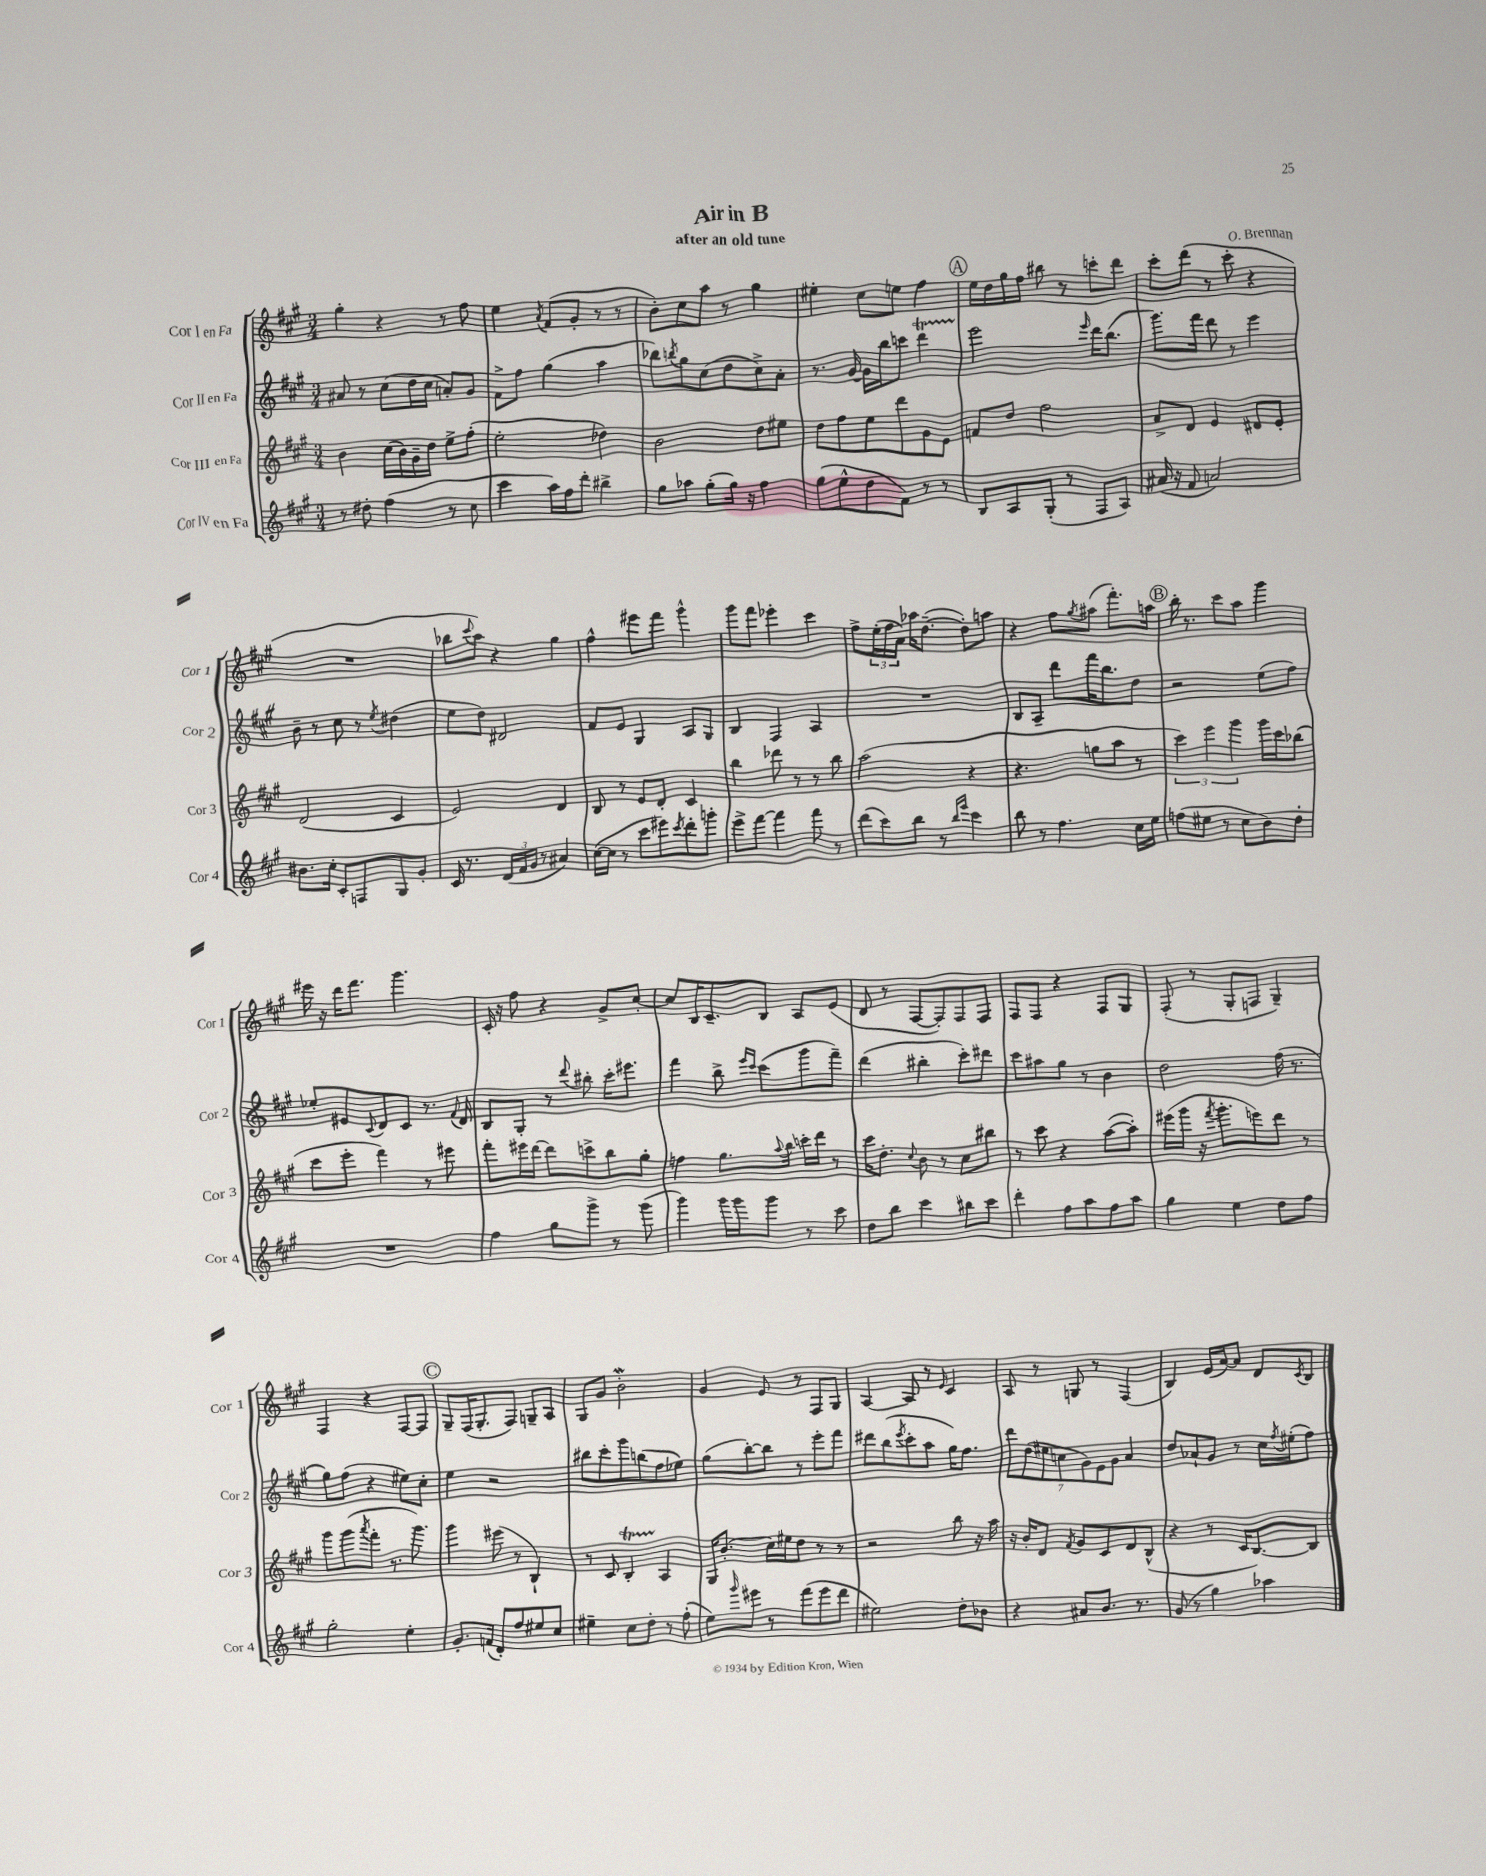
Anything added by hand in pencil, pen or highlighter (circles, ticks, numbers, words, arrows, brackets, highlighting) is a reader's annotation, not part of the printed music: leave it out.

**kern	**kern	**kern	**kern
*part4	*part3	*part2	*part1
*staff4	*staff3	*staff2	*staff1
*I"Cor IV en Fa	*I"Cor III en Fa	*I"Cor II en Fa	*I"Cor I en Fa
*I'Cor 4	*I'Cor 3	*I'Cor 2	*I'Cor 1
*clefG2	*clefG2	*clefG2	*clefG2
*k[f#c#g#]	*k[f#c#g#]	*k[f#c#g#]	*k[f#c#g#]
*M3/4	*M3/4	*M3/4	*M3/4
=1	=1	=1	=1
8r	4b\	8a#X/	4gg#'\
8dd#X'\	.	8r	.
(4ff#\	(16cc#\LL	(8cc#\L	4r
.	16b\)	.	.
.	16g#~\	16dd\L	.
.	16dd\JJ	16cc#\JJ	.
8r	8ee^\L	8an'/L)	8r
8cc#\	(8ff#'\J	8g#/J	8ff#\
=2	=2	=2	=2
4ccc#\	2ee'\	8f#^\L	4ee\
.	.	8ff#\J	.
.	.	.	8qa/
16aa\LL)	.	(4gg#\	(8f#/L
16ff#\J	.	.	.
8ddd'\J	.	.	8g#'/J
4bb#X^\	4dd-X\)	4aa\	8r
.	.	.	8r
=3	=3	=3	=3
8gg#\L	2b\	8bb-X\L)	8b'\L)
.	.	8qbbn/	.
8aa-X\J	.	8gg#\	8cc#\
(8gg#'\L	.	(8cc#\	8aa\J
16gg#\Jk)	.	8dd\	8r
16r	.	.	.
4ff#\	8dd\L	8cc#^\)	4gg#\
.	8ee#X\J	8a'\J	.
=4	=4	=4	=4
(8gg#\L	8dd\L	8.r	4ee#X'\
8ee^^\	8ff#\	.	.
.	.	[16g#/	.
8dd\	8ee\	16g#\LL]	8cc#\L
.	.	16bb\J	.
8f#\J)	8ddd\	8cccn\J	8een\J
8r	8g#\	4dddT\	4ff#\
8r	8e\J	.	.
!!LO:REH:place=s1:t=A
=5	=5	=5	=5
8B/L	8fn/L	2eee\	16ee\LL
.	.	.	16dd\
8A/	8dd/J	.	16gg#\
.	.	.	16ff#\JJ
(8G#'/J	2ff#\	.	8bb#X\
8r	.	.	8r
.	.	16qqeee/	.
8F#/L	.	16ddd\KL	8cccn'\L
.	.	(8.bb\J	.
8A/J)	.	.	8ddd\J
=6	=6	=6	=6
(16a#X/	8a^/L	8.ggg#\L)	8ccc#'\L
16r	.	.	.
8f#/	8d/J	.	(8ddd\J
.	.	16fff#\Jk	.
2an/)	4e/	8ddd\	8r
.	.	8r	8ccc#'\
.	8d#X/L	4eee\	4r
.	8e'/J	.	.
!!LO:LB:g=z
=7	=7	=7	=7
8.b#X\L	(2d/	8b~\	2.r
.	.	8r	.
16cc#'\Jk	.	.	.
8c#'/L	.	8cc#\	.
8Fn/	.	8r	.
.	.	8qee/	.
8G#/	4c#/	(4dd#X\	.
8g#'/J	.	.	.
=8	=8	=8	=8
16c#/	2e/)	8ee\L	8bb-X\L
8.r	.	.	.
.	.	.	8qqccc#/
.	.	8dd\J)	8aa\J)
(24d/LL	.	2d#X/	4r
24f#/	.	.	.
24g#/JJ	.	.	.
8r	.	.	.
4a#X/)	4d/	.	4gg#\
=9	=9	=9	=9
([16cc#\LL	8B/	8f#/L	4ff#^^\
16cc#\JJ]	.	.	.
8r	8r	8e/J	.
8ccc#\L	8e/L	4G#/	8eee#X\L
8eee#X\)	8d'/J	.	8fff#\J
8qccc#/	.	.	.
8ddd'\	4c#/	8A/L	4ggg#^^\
8gggn'\J	.	8G#/J	.
=10	=10	=10	=10
8eee^\L	4bb\	4B/	8ggg#\L
[8fff#\J	.	.	8fff#\J
4fff#\]	8ddd-X\	4F#/	4eee-X'\
.	8r	.	.
8fff#\	8r	4A/	4ccc#\
8r	8bb\	.	.
=11	=11	=11	=11
(8ddd\L	(2aa\	2.r	8ff#^\L
8ccc#\)	.	.	(24ee'\L
.	.	.	24ff#\
.	.	.	24a\JJ)
8bb\J	.	.	16aa-X\KL
.	.	.	([8.dd~\J
8r	.	.	.
16qqbb/LL	.	.	.
16qqeee/JJ	.	.	.
4ccc#\	4r	.	8dd'\L])
.	.	.	8aan\J
=12	=12	=12	=12
8bb\	4.r	8B/L	4r
8r	.	8A~/J	.
4.ff#\	.	8ddd\L	8ff#\L
.	.	.	8qgg#/
.	8ggn\L	16fff#\K	(8aa#X\J
.	.	8.bb\	.
.	8aa\J	.	8.fff#'\L)
16cc#\LL	8r	8dd\J	.
16ee\JJ	.	.	16aan\Jk
!!LO:REH:place=s1:t=B
=13	=13	=13	=13
(8ffn\L	6ccc#\)	2r	16bb'\
.	.	.	8.r
8ee#X\J	.	.	.
.	6eee\	.	.
8r	.	.	8ccc#\L
.	6ggg#\	.	.
8cc#\L	.	.	8aa\J
8b\)	16ggg#\LL	(8ee\L	4ggg#\
.	16ccc#\J	.	.
8dd'\J	(8bb-X\J	8ff#\J)	.
!!LO:LB:g=z
=14	=14	=14	=14
2.r	8ccc#\L	8ee-X'/L	16eee#X\
.	.	.	16r
.	8eee'\J	8e#X/	16ddd\KL
.	.	.	8.fff#\J
.	.	8qqc#/	.
.	4fff#\)	8d/	.
.	.	8c#/J	4.ggg#\
.	8r	8.r	.
.	8eee#X\	.	.
.	.	8qqf#/	.
.	.	16d/	.
=15	=15	=15	=15
4ff#\	8fff#'\L	8B/L	16c#'/
.	.	.	16r
.	16eee#X\L	8G#'/J	8ff#\
.	[16ddd\JJ	.	.
8gg#\L	8ddd\L]	8r	4r
.	.	8qqddd/	.
8ggg#^\J	8cccn^\	8bb#X'\	.
8r	8bb\	16ccc#'\KL	8g#^/L
.	.	8.eee#X\J	.
(8ggg#\	8gg#'\J	.	[8cc#'/J
=16	=16	=16	=16
4ggg#\)	4ffn\	4fff#\	8cc#/L]
.	.	.	16B/K
.	.	.	8.c#~/
16ggg#\LL	8.gg#\L	8bb^\	.
16ggg#\J	.	.	.
.	.	16qqeee/LL	.
.	.	16qqccc#/JJ	.
8ggg#\J	.	(8ccc#\L	8B/J
.	8qqaa/	.	.
.	16bb\Jk	.	.
8r	16cccn'\LL	8ggg#\	8A/L
.	16ddd\JJ	.	.
8ccc#\	8r	8fff#~\J)	(8e/J
=17	=17	=17	=17
8dd\L	16ccc#\KL	(4ddd\	8d/
.	8.dd'\J	.	.
8bb\J	.	.	8r
.	8qqcc#/	.	.
4ccc#\	8b\	4bb#X'\	[8F#/L
.	8r	.	8F#'/])
8bb#X\L	8cc#\L	8ccc#'\L)	8F#/
8ccc#\J	8bb#X\J	8ddd#X\J	8F#/J
=18	=18	=18	=18
4ddd'\	8r	8ccc#\L	8F#/L
.	8ccc#\	8aa#X\	8F#/J
8ff#\L	4r	8gg#\J	4r
8aa\	.	8r	.
8ff#\	([8aa\L	4b\	8F#/L
8aa\J	8aa'\J])	.	8G#/J
=19	=19	=19	=19
4gg#\	(16eee#X\LL	2dd\	(8F#'/
.	16ggg#\JJ	.	.
.	16r	.	8r
.	8qfff#/	.	.
.	8.ggg#'\L	.	.
4ee\	.	.	8G#'/L
.	8eeen\)	.	8Fn/J
8dd\L	8ddd\J	(16ff#\	4G#~/)
.	.	8.r	.
8ff#\J	8r	.	.
!!LO:LB:g=z
=20	=20	=20	=20
2gg#'\	8ggg#\L	8gg#\L)	4F#/
.	(8ggg#\	(8ff#\J	.
.	8qaaa/	.	.
.	8fff#'\J	4r	4r
.	8.r	.	.
4ee'\	.	8ee#X\L)	[8F#/L
.	8.ggg#\)	.	.
.	.	8cc#'\J	8F#/J]
!!LO:REH:place=s1:t=C
=21	=21	=21	=21
8.g#'/L	4ggg#\	4ee\	8G#~/L
.	.	.	(16F#/K
(16fn/Jk	.	.	8.G#'/
8d'/L)	(8eee#X\	2r	.
8ff#/	8r	.	8F#/J)
8ee#X/	4B`/)	.	8Gn~/L
8cc#/J	.	.	8A/J
=22	=22	=22	=22
4ee#X~\	8r	8bb#X\L	8G#/L
.	8c#/	8ccc#'\	8g#/J
8cc#\L	4BT'/	8ggg#\	2bW'\
8dd'\J	.	(8bbn\	.
8r	4A/	8ff#\	.
(8ff#'\	.	8ee-X\J)	.
=23	=23	=23	=23
8ee\L)	16G#/KL	(8gg#\L	4g#/
.	(8.b'/J	.	.
16qqggg#/	.	.	.
8eee#X\J	.	[8bb'\)	.
8r	16cc#\LL)	8bb\J]	8e/
.	16ee#X\J	.	.
(8fff#\L	8dd\J	8r	8r
8eee#\	8r	8eee'\L	8F#/L
8ddd\J	8r	8fff#\J	8G#/J
=24	=24	=24	=24
2ee#X\)	2r	8ddd#X\L	[4A/
.	.	(8bb\	.
.	.	8qeee/	.
.	.	8ccc#'\	8A/]
.	.	8aa\J	8r
.	.	.	16qqe/
8dd'\L	8bb\	16gg#\KL)	4c#/
.	.	8.ff#\J	.
8b-X\J	16r	.	.
.	16aa\	.	.
=25	=25	=25	=25
4r	16r	14ddd\L	8A/
.	16b'/KL	.	.
.	.	(14dd\	.
.	8d/J	.	8r
.	.	14ee#X\	.
.	.	14ccn\	.
.	8qf#/	.	.
8a#X/L	8g#/L	.	8Gn/
.	.	14g#\)	.
.	.	14e\	.
8.b/J	8c#/	.	8r
.	.	14g#\J	.
.	8d/	4a/	(4F#/
8.r	.	.	.
.	(8B^^/J	.	.
=26	=26	=26	=26
(8g#/	4r	8dd/L	4B/)
8r	.	8a-X`/	.
4gg#\)	8r	8g#/J	(16e/LL
.	.	.	[16a/J)
.	16c#/KL	8r	8a/J]
.	[8.B/)	.	.
4aa-X\	.	16cc#\LL	8d/L
.	.	8qff#/	.
.	.	(16ee#X'\J	.
.	.	.	8qc#/
.	8B/J]	8ff#\J)	8B/J
==	==	==	==
*-	*-	*-	*-
